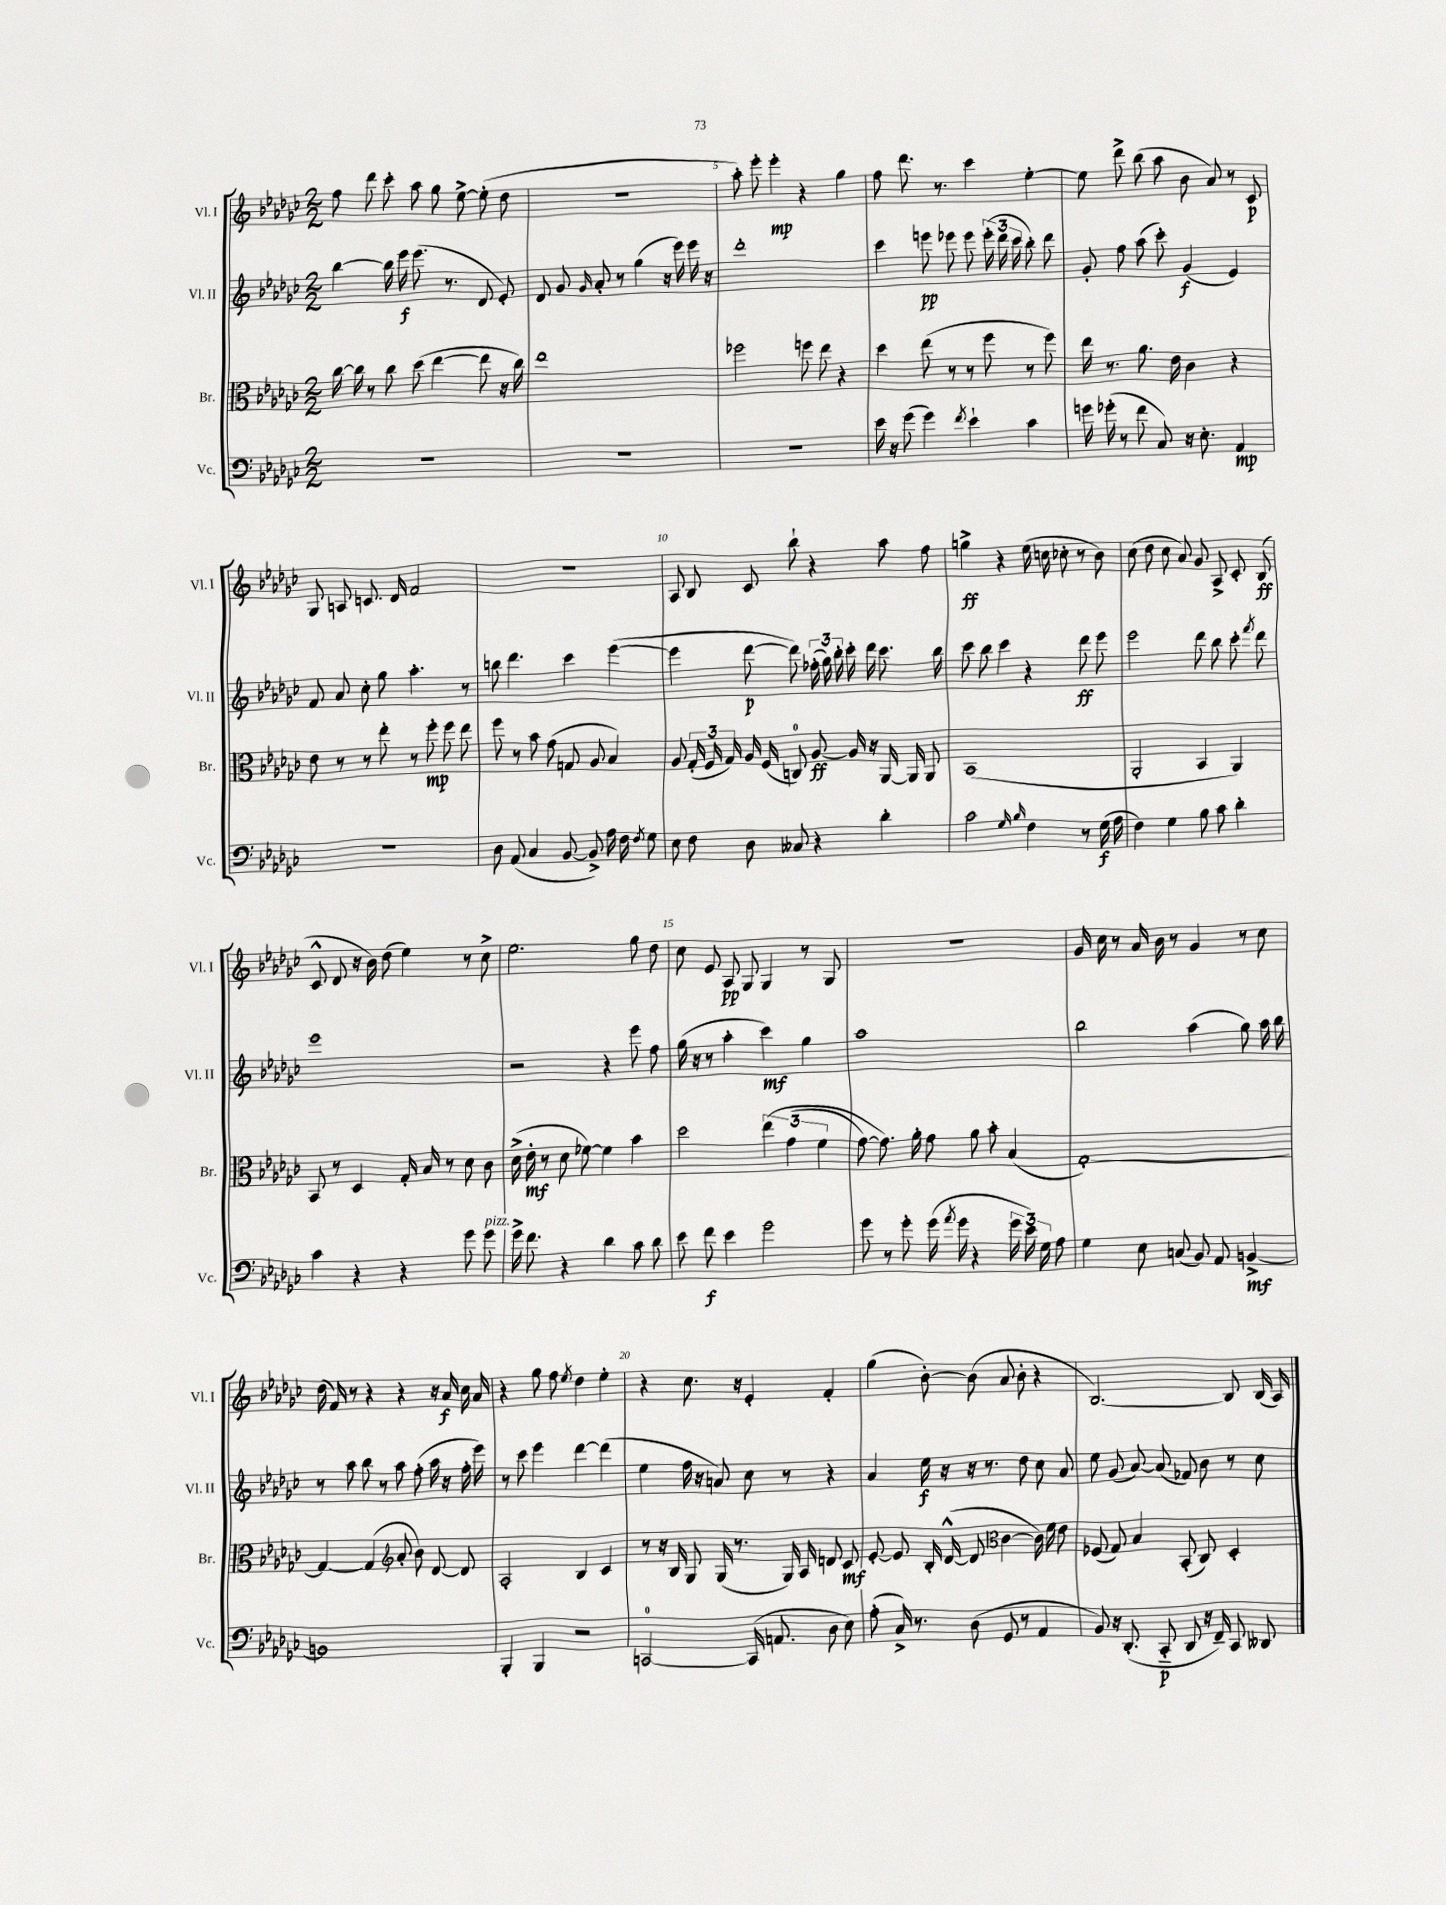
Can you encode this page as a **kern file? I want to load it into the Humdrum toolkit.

**kern	**dynam	**kern	**dynam	**kern	**dynam	**kern	**dynam
*part4	*part4	*part3	*part3	*part2	*part2	*part1	*part1
*staff4	*staff4	*staff3	*staff3	*staff2	*staff2	*staff1	*staff1
*I"Vc.	*	*I"Br.	*	*I"Vl. II	*	*I"Vl. I	*
*I'Vc.	*	*I'Br.	*	*I'Vl. II	*	*I'Vl. I	*
*clefF4	*	*clefC3	*	*clefG2	*	*clefG2	*
*k[b-e-a-d-g-c-]	*	*k[b-e-a-d-g-c-]	*	*k[b-e-a-d-g-c-]	*	*k[b-e-a-d-g-c-]	*
*M2/2	*	*M2/2	*	*M2/2	*	*M2/2	*
=3	=3	=3	=3	=3	=3	=3	=3
1r	.	[16cc-\	.	[4bb-\	.	8ff\	.
.	.	16cc-\]	.	.	.	.	.
.	.	8r	.	.	.	8ddd-\	.
.	.	8cc-\	.	16bb-\]	.	8ccc-'\	.
.	.	.	.	16eee-\	f	.	.
.	.	(8dd-\	.	(8.eee-\	.	8aa-\	.
.	.	[4ee-\	.	.	.	8gg-\	.
.	.	.	.	8.r	.	.	.
.	.	.	.	.	.	[8ee-^\	.
.	.	8ee-\]	.	8d-/	.	(8ee-'\]	.
.	.	16r	.	8e-'/)	.	8dd-\	.
.	.	16cc-\)	.	.	.	.	.
=4	=4	=4	=4	=4	=4	=4	=4
1r	.	1ee-	.	8d-/	.	1r	.
.	.	.	.	8g-/	.	.	.
.	.	.	.	16qqg-/	.	.	.
.	.	.	.	8a-'/	.	.	.
.	.	.	.	8r	.	.	.
.	.	.	.	(4gg-\	.	.	.
.	.	.	.	16r	.	.	.
.	.	.	.	16eee-\)	.	.	.
.	.	.	.	16eee-\	.	.	.
.	.	.	.	16r	.	.	.
=5	=5	=5	=5	=5	=5	=5	=5
1r	.	2ff-X\	.	1ddd-'	.	8aa-'\)	.
.	.	.	.	.	.	8eee-'\	.
.	.	.	.	.	.	4eee-'\	mp
.	.	8ffn\	.	.	.	4r	.
.	.	8ee-\	.	.	.	.	.
.	.	4r	.	.	.	4gg-\	.
=6	=6	=6	=6	=6	=6	=6	=6
16e-\	.	4dd-\	.	4ccc-\	.	8ff\	.
16r	.	.	.	.	.	.	.
(8g-\	.	.	.	.	.	8.ddd-\	.
4g-\)	.	(8ee-\	.	8eeen\	pp	.	.
.	.	.	.	.	.	8.r	.
.	.	8r	.	8eee-X\	.	.	.
8qf/	.	.	.	.	.	.	.
4e-`\	.	8r	.	8eee-\	.	4ccc-\	.
.	.	8ff\	.	(24eee-'\	.	.	.
.	.	.	.	24ddd-\	.	.	.
.	.	.	.	24ccc-\	.	.	.
4c-\	.	8r	.	8bb-'\)	.	[4ee-'\	.
.	.	8ff\)	.	8ddd-\	.	.	.
=7	=7	=7	=7	=7	=7	=7	=7
16gn\	.	16ee-\	.	8g-'/	.	8ee-\]	.
(16g-X'\	.	8.r	.	.	.	.	.
8r	.	.	.	8ff\	.	8ddd-^\	.
8f\	.	8.a-\	.	(8aa-\	.	(8bb-\	.
8C-/)	.	.	.	8ccc-'\)	.	8aa-\	.
.	.	16e-\	.	.	.	.	.
16r	.	4c-\	.	(4g-/	f	8b-\	.
8.E-'\	.	.	.	.	.	.	.
.	.	.	.	.	.	8a-/)	.
4AA-/	mp	4r	.	4e-/)	.	8r	.
.	.	.	.	.	.	8c-/	p
!!LO:LB:g=z
=8	=8	=8	=8	=8	=8	=8	=8
1r	.	8e-\	.	8f/	.	8G-/	.
.	.	8r	.	8a-/	.	8An/	.
.	.	8r	.	8cc-'\	.	8.cn/	.
.	.	8ee-'\	.	8gg-\	.	.	.
.	.	.	.	.	.	16d-/	.
.	.	8r	.	4.aa-'\	.	2f/	.
.	.	8ff'\	mp	.	.	.	.
.	.	8ff\	.	.	.	.	.
.	.	8ee-\	.	8r	.	.	.
=9	=9	=9	=9	=9	=9	=9	=9
8D-\	.	8ff\	.	8bbn\	.	1r	.
(8AA-/	.	8r	.	4.ddd-\	.	.	.
4C-/	.	8b-\	.	.	.	.	.
.	.	(8g-\	.	.	.	.	.
[8BB-/	.	8Gn/	.	4ccc-\	.	.	.
8BB-^/])	.	8A-/	.	.	.	.	.
16A-\	.	4B-/)	.	([4eee-\	.	.	.
16F\	.	.	.	.	.	.	.
8qF/	.	.	.	.	.	.	.
8G-\	.	.	.	.	.	.	.
=10	=10	=10	=10	=10	=10	=10	=10
8E-\	.	8A-/	.	4eee-\]	.	8A-/	.
8F\	.	(24G-'/	.	.	.	8B-/	.
.	.	24F/	.	.	.	.	.
.	.	24G-/)	.	.	.	.	.
8D-\	.	16A-/	.	[8ddd-\	p	8c-/	.
.	.	(16F/	.	.	.	.	.
8C--X/	.	8Cn/)	.	8ddd-\])	.	8bb-`\	.
4r	.	[8A-/	ff	(24ff-X'\	.	4r	.
.	.	.	.	24gg-\)	.	.	.
.	.	.	.	24bb-'\	.	.	.
.	.	16A-/]	.	16ccc-'\	.	.	.
.	.	16r	.	16ddd-\	.	.	.
4d-'\	.	[16AA-/	.	8.ccc-\	.	8aa-\	.
.	.	16AA-/]	.	.	.	.	.
.	.	8AA-/	.	.	.	8ff\	.
.	.	.	.	16bb-\	.	.	.
=11	=11	=11	=11	=11	=11	=11	=11
2c-\	.	(1BB-	.	8ccc-\	.	4ggn^\	ff
.	.	.	.	8bb-\	.	.	.
.	.	.	.	4ccc-\	.	4r	.
16qqG-/	.	.	.	.	.	.	.
16qqB-/	.	.	.	.	.	.	.
4F\	.	.	.	4r	.	(16ee-\	.
.	.	.	.	.	.	16ccn\	.
.	.	.	.	.	.	8cc-X'\	.
8r	.	.	.	8ddd-\	ff	8r	.
(16G-\	f	.	.	8eee-\	.	8b-\)	.
16A-\	.	.	.	.	.	.	.
=12	=12	=12	=12	=12	=12	=12	=12
4F\)	.	2AA-'/	.	2eee-\	.	(8cc-\	.
.	.	.	.	.	.	8dd-\	.
4G-\	.	.	.	.	.	8cc-\	.
.	.	.	.	.	.	8a-/)	.
8B-\	.	4BB-/	.	8ddd-\	.	8g-/	.
8c-\	.	.	.	8bb-\	.	8A-^/	.
4d-'\	.	4AA-/)	.	8ccc-'\	.	8c-'/	.
.	.	.	.	8qfff/	.	.	.
.	.	.	.	8ddd-\	.	(8B-/	ff
!!LO:LB:g=z
=13	=13	=13	=13	=13	=13	=13	=13
4c-\	.	8BB-/	.	1eee-	.	8c-^^/	.
.	.	8r	.	.	.	8d-/	.
4r	.	4D-/	.	.	.	16r	.
.	.	.	.	.	.	16b-\)	.
.	.	.	.	.	.	(8dd-\	.
4r	.	16G-'/	.	.	.	4ee-\)	.
.	.	16B-/	.	.	.	.	.
.	.	8r	.	.	.	.	.
8g-\	.	8d-\	.	.	.	8r	.
!LO:TX:a:i:t=pizz.	!	!	!	!	!	!	!
8g-\	.	8c-\	.	.	.	8cc-^\	.
=14	=14	=14	=14	=14	=14	=14	=14
16g-^\	.	(16d-^\	.	2r	.	2.ee-\	.
8.f\	.	16e-'\	mf	.	.	.	.
.	.	8r	.	.	.	.	.
4r	.	8d-\	.	.	.	.	.
.	.	[8f-X\)	.	.	.	.	.
4d-\	.	4f-\]	.	4r	.	.	.
8c-\	.	4b-\	.	8eee-\	.	8gg-\	.
8d-\	.	.	.	8ff\	.	8dd-\	.
=15	=15	=15	=15	=15	=15	=15	=15
8e-\	.	2dd-\	.	(16gg-\	.	8cc-\	.
.	.	.	.	16r	.	.	.
8f\	f	.	.	8r	.	8e-/	.
4e-\	.	.	.	4aa-'\	.	8A-/	pp
.	.	.	.	.	.	8G-/	.
2g-\	.	(6ee-\	.	4ccc-\)	mf	4G-/	.
.	.	(6g-\	.	.	.	.	.
.	.	.	.	4gg-\	.	8r	.
.	.	6f\	.	.	.	.	.
.	.	.	.	.	.	8G-/	.
=16	=16	=16	=16	=16	=16	=16	=16
8g-\	.	[8g-\)	.	1aa-	.	1r	.
8r	.	8.g-\])	.	.	.	.	.
8g-'\	.	.	.	.	.	.	.
.	.	16a-'\	.	.	.	.	.
(16g-\	.	8g-\	.	.	.	.	.
8qa-/	.	.	.	.	.	.	.
16g-\	.	.	.	.	.	.	.
4r	.	8a-\	.	.	.	.	.
.	.	8b-'\	.	.	.	.	.
24g-\	.	(4B-/	.	.	.	.	.
24e-\)	.	.	.	.	.	.	.
24G-\	.	.	.	.	.	.	.
8A-\	.	.	.	.	.	.	.
=17	=17	=17	=17	=17	=17	=17	=17
4G-\	.	[1G-')	.	2bb-\	.	16g-/	.
.	.	.	.	.	.	16cc-\	.
.	.	.	.	.	.	8r	.
8E-\	.	.	.	.	.	16a-/	.
.	.	.	.	.	.	16b-\	.
(8Cn/	.	.	.	.	.	8r	.
8BB-/)	.	.	.	(4aa-\	.	4g-/	.
8AA-/	.	.	.	.	.	.	.
[4BBn^/	mf	.	.	8gg-\)	.	8r	.
.	.	.	.	16aa-\	.	8cc-\	.
.	.	.	.	16bb-\	.	.	.
!!LO:LB:g=z
=18	=18	=18	=18	=18	=18	=18	=18
1BBn]	.	4G-/_	.	8r	.	(16dd-\	.
.	.	.	.	.	.	16f/)	.
.	.	.	.	8aa-\	.	8r	.
.	.	(4G-/]	.	8bb-\	.	4r	.
.	.	.	.	8r	.	.	.
*	*	*clefG2	*	*	*	*	*
.	.	8a-'/	.	8aa-\	.	4r	.
.	.	8b-\)	.	(8ff'\	.	.	.
.	.	[8d-/	.	16aa-\	.	16r	.
.	.	.	.	16r	.	16a-/	f
.	.	8d-/]	.	16ff'\	.	16cc-\	.
.	.	.	.	16eee-\)	.	16a-/	.
=19	=19	=19	=19	=19	=19	=19	=19
4BBB-'/	.	2A-'/	.	8r	.	4r	.
.	.	.	.	8ccc-\	.	.	.
4BBB-/	.	.	.	4eee-\	.	8gg-\	.
.	.	.	.	.	.	8ff\	.
.	.	.	.	.	.	8qee-/	.
2r	.	4B-/	.	[4ddd-\	.	4dd-\	.
.	.	4c-/	.	(4ddd-\]	.	4ee-'\	.
=20	=20	=20	=20	=20	=20	=20	=20
[2CCn/	.	8r	.	4ee-\	.	4r	.
.	.	16r	.	.	.	.	.
.	.	16B-/	.	.	.	.	.
.	.	8G-/	.	16ff\	.	8.cc-\	.
.	.	.	.	16r	.	.	.
.	.	(16G-/	.	8an/)	.	.	.
.	.	8.r	.	.	.	16r	.
(16CC/]	.	.	.	8cc-\	.	4e-'/	.
8.AAn/	.	.	.	.	.	.	.
.	.	16G-/)	.	8r	.	.	.
.	.	16A-/	.	.	.	.	.
8D-\	.	8dn/	.	4r	.	4f'/	.
8E-\)	.	8c-/	mf	.	.	.	.
=21	=21	=21	=21	=21	=21	=21	=21
(8A-'\	.	[8e-'/	.	4a-/	.	(4gg-\	.
16C-^/)	.	8e-/]	.	.	.	.	.
8.r	.	.	.	.	.	.	.
.	.	16B-'/	.	16ee-\	f	[8b-'\)	.
.	.	([16d-^^/	.	16r	.	.	.
(8D-\	.	8d-/]	.	16r	.	(8b-\]	.
.	.	.	.	8.r	.	.	.
*	*	*clefC3	*	*	*	*	*
8GG-/	.	[4c-\	.	.	.	8a-/	.
8r	.	.	.	8dd-\	.	8b-'\	.
4AA-/	.	16c-\])	.	8cc-\	.	4r	.
.	.	16f\	.	.	.	.	.
.	.	8e-\	.	8a-/	.	.	.
=22	=22	=22	=22	=22	=22	=22	=22
8BB-/)	.	(8F-X/	.	8ee-\	.	[2.B-/)	.
16r	.	8G-/)	.	(8g-/	.	.	.
(8.DD-'/	.	.	.	.	.	.	.
.	.	4B-/	.	[8a-/)	.	.	.
8CC-/	p	.	.	(8a-/]	.	.	.
8DD-/	.	(8BB-'/	.	8f-X/)	.	.	.
16r	.	8C-/)	.	8b-\	.	.	.
16FF~/)	.	.	.	.	.	.	.
8CC-/	.	4D-'/	.	8r	.	8B-/]	.
8DD--X/	.	.	.	8cc-\	.	(16B-/	.
.	.	.	.	.	.	16A-/)	.
==	==	==	==	==	==	==	==
*-	*-	*-	*-	*-	*-	*-	*-
